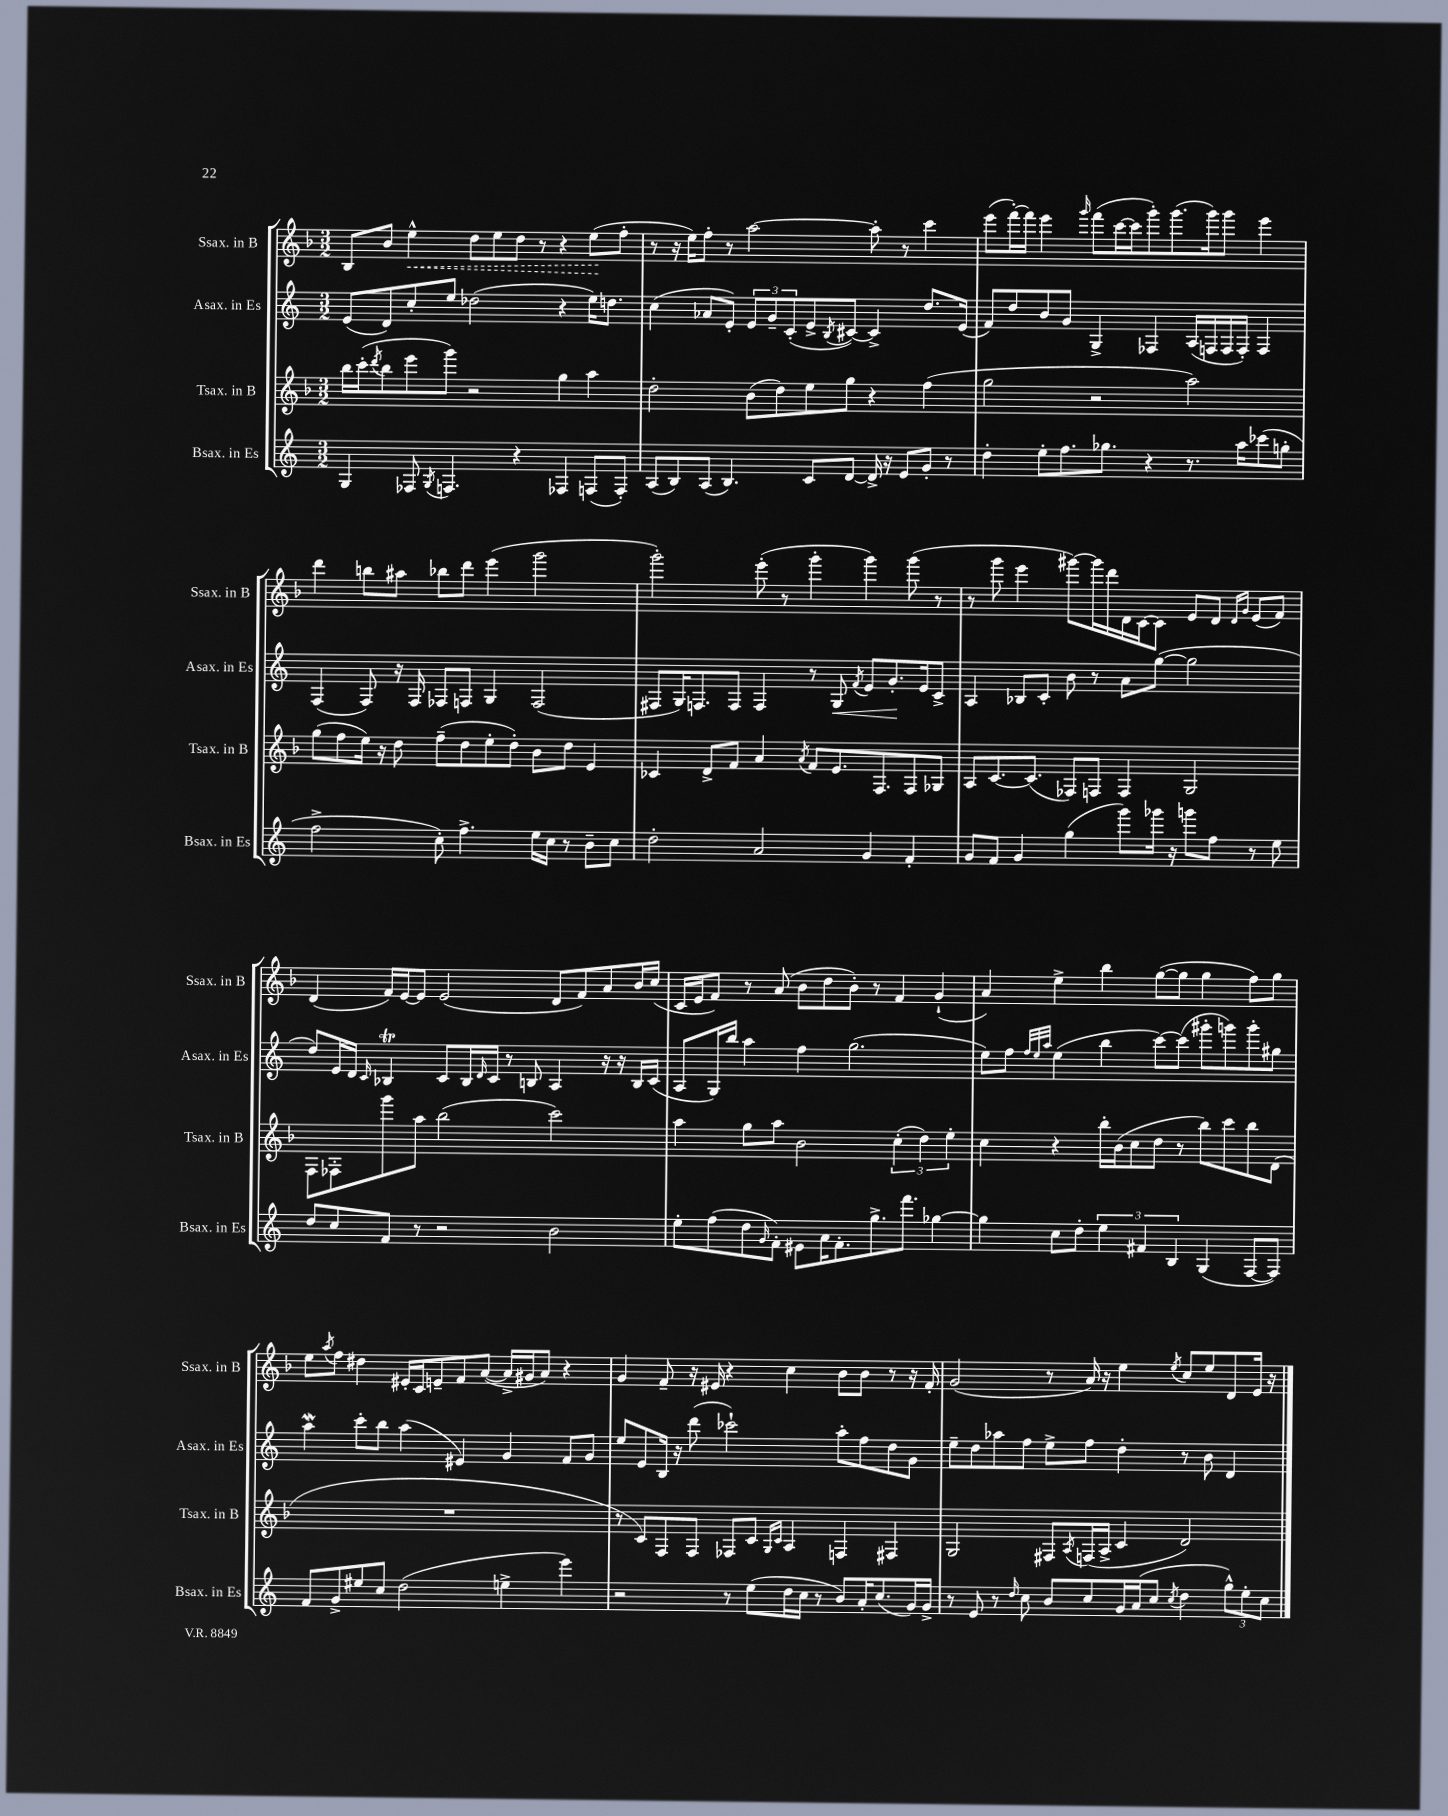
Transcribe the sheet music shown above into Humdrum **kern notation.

**kern	**kern	**kern	**dynam	**kern	**dynam
*part4	*part3	*part2	*part2	*part1	*part1
*staff4	*staff3	*staff2	*staff2	*staff1	*staff1
*I"Bsax. in Es	*I"Tsax. in B	*I"Asax. in Es	*	*I"Ssax. in B	*
*I'Bsax. in Es	*I'Tsax. in B	*I'Asax. in Es	*	*I'Ssax. in B	*
*clefG2	*clefG2	*clefG2	*	*clefG2	*
*k[]	*k[b-]	*k[]	*	*k[b-]	*
*M3/2	*M3/2	*M3/2	*	*M3/2	*
=103	=103	=103	=103	=103	=103
4G/	16bb-\LL	(8e/L	.	8B-/L	.
.	(16ccc'\J	.	.	.	.
.	8qddd/	.	.	.	.
.	8bb-\	8d/)	.	8b-/J	.
!	!	!	!	!	!LO:HP:b
8F-X/	8eee\	8cc'/	.	4ee^^\	<
8qG/	.	.	.	.	.
4.Fn/	8ggg\J)	8ee/J	.	.	.
.	2r	(2dd-X\	.	8dd\L	.
.	.	.	.	8ee\	.
4r	.	.	.	8dd\J	.
.	.	.	.	8r	.
4F-X/	4gg\	4r	.	4r	.
(8Fn/L	4aa\	16ee\KL)	.	(8ee\L	.
.	.	8.ddn\J	.	.	.
8F'/J)	.	.	.	8ff'\J	[
=104	=104	=104	=104	=104	=104
(8A/L	2dd'\	(4cc\	.	8r	.
8B/)	.	.	.	16r	.
.	.	.	.	16ee\KL)	.
(8A/J	.	8a-X/L	.	8ff'\J	.
4.B/)	.	8e'/J)	.	8r	.
.	(8b-\L	12e/L	.	[2aa\	.
.	.	12g~/	.	.	.
.	8dd\)	.	.	.	.
.	.	(12c'/	.	.	.
8c/L	8ee\	8e^/	.	.	.
.	.	8qB/	.	.	.
[8d/J	8gg\J	[8c#X/J)	.	.	.
16d^/]	4r	4c#^/]	.	8aa'\]	.
16r	.	.	.	.	.
8e/L	.	.	.	8r	.
8g'/J	(4ff\	8.dd/L	.	4ccc\	.
8r	.	.	.	.	.
.	.	(16e/Jk	.	.	.
=105	=105	=105	=105	=105	=105
4dd'\	2gg\	8f/L)	.	(8eee\L	.
.	.	8dd/	.	[16fff'\L)	.
.	.	.	.	16fff\JJ]	.
8ee'\L	.	8b/	.	4eee\	.
8.ff\	.	8g/J	.	.	.
.	.	.	.	16qqggg/	.
.	2r	4G^/	.	(8fff\L	.
8.gg-X\J	.	.	.	.	.
.	.	.	.	[16ccc\L	.
.	.	.	.	16ccc\J]	.
4r	.	4F-X/	.	8ggg'\)	.
.	.	.	.	(8.ggg\	.
8.r	2aa\)	(16A/LL	.	.	.
.	.	16Fn/	.	16ggg\k)	.
.	.	16F/	.	8ggg\J	.
16aa\KL	.	16F'/JJ)	.	.	.
(8ccc-X\	.	4F/	.	4eee\	.
8ggn'\J	.	.	.	.	.
!!LO:LB:g=z
=106	=106	=106	=106	=106	=106
2ff^\	(8gg\L	(4F/	.	4ddd\	.
.	8ff\	.	.	.	.
.	16ee\Jk)	8F/)	.	8bbn\L	.
.	16r	.	.	.	.
.	8dd\	16r	.	8aa#X\J	.
.	.	16F/	.	.	.
8cc'\)	(8ff~\L	8F-X/L	.	8bb-X\L	.
4.ff^\	8dd\	8Fn/J	.	8ddd\J	.
.	8ee'\	4G/	.	(4eee\	.
.	8dd'\J)	.	.	.	.
16ee\LL	8b-\L	(2F/	.	2ggg\	.
16cc\JJ	.	.	.	.	.
8r	8dd\J	.	.	.	.
8b~\L	4e/	.	.	.	.
8cc\J	.	.	.	.	.
=107	=107	=107	=107	=107	=107
2dd'\	4c-X/	8F#X/L	.	2ggg'\)	.
.	.	16G/K)	.	.	.
.	.	8.Fn/	.	.	.
.	8d^/L	.	.	.	.
.	8f/J	8F/J	.	.	.
2a/	4a/	4F/	.	(8eee'\	.
.	.	.	.	8r	.
.	8qa/	.	.	.	.
.	8f/L	8r	.	4ggg'\	.
!	!	!	!LO:HP:b	!	!
.	8.e/	8G/	<	.	.
.	.	8qf/	.	.	.
4g/	.	8e/L	.	4ggg\)	.
.	8.F/	.	.	.	.
.	.	8.g'/	.	.	.
4f'/	8F/	.	.	(8ggg\	.
.	.	16e/k	[	.	.
.	8G-X/J	8c^/J	.	8r	.
=108	=108	=108	=108	=108	=108
8g/L	8A/L	4A/	.	8r	.
8f/J	[8.c/	.	.	8ggg\	.
4g/	.	8B-X/L	.	4eee\	.
.	(8.c/J]	.	.	.	.
.	.	8c'/J	.	.	.
(4gg\	8F-X/L)	8b\	.	[8ggg#X\L)	.
.	8Fn/J	8r	.	16ggg#\L]	.
.	.	.	.	16ddd\	.
8ggg\L)	4F/	8a\L	.	16d\	.
.	.	.	.	[16c\J	.
16ggg-X\Jk	.	([8gg\J	.	8c\J]	.
16r	.	.	.	.	.
8gggn\L	2G/	2gg\]	.	8e/L	.
8ff\J	.	.	.	8d/J	.
.	.	.	.	16qqd/LL	.
.	.	.	.	16qqg/JJ	.
8r	.	.	.	(8e/L	.
8ee\	.	.	.	8f/J)	.
!!LO:LB:g=z
=109	=109	=109	=109	=109	=109
8dd/L	8F\L	8dd/L)	.	(4d/	.
8cc/	8F-X'\	16e/L	.	.	.
.	.	16d/JJ	.	.	.
.	.	16qqc/	.	.	.
8f/J	8ggg\	4B-XT/	.	16f/LL)	.
.	.	.	.	[16e/J	.
8r	8aa\J	.	.	8e/J]	.
2r	(2bb-\	8c/L	.	(2e/	.
.	.	16B-/L	.	.	.
.	.	16qqd/	.	.	.
.	.	16c/JJ	.	.	.
.	.	8r	.	.	.
.	.	8Bn/	.	.	.
2b\	2ccc\)	4A/	.	8d/L	.
.	.	.	.	8f/)	.
.	.	16r	.	8a/	.
.	.	16r	.	.	.
.	.	16B/LL	.	16b-/L	.
.	.	(16c/JJ	.	(16cc/JJ	.
=110	=110	=110	=110	=110	=110
8ee'\L	4aa\	8A/L	.	16c/LL	.
.	.	.	.	16e/J	.
(8ff\	.	16G/L)	.	8f/J)	.
.	.	16bb/JJ	.	.	.
8dd\	8gg\L	4aa\	.	8r	.
16qqg/	.	.	.	.	.
8f'\J)	8aa\J	.	.	(8a/	.
8e#X\L	2b-\	4ff\	.	8b-\L	.
16a\K	.	.	.	8dd\	.
8.f'\	.	.	.	.	.
.	.	(2.gg\	.	8b-'\J)	.
8.gg^\	.	.	.	8r	.
.	(6cc'\	.	.	4f/	.
8.fff\J	.	.	.	.	.
.	6dd\)	.	.	.	.
[4gg-X\	.	.	.	(4g`/	.
.	6ee'\	.	.	.	.
=111	=111	=111	=111	=111	=111
4gg-\]	4cc\	8ee\L)	.	4a/)	.
.	.	8ff\J	.	.	.
.	.	32qqff/LLL	.	.	.
.	.	32qqee/	.	.	.
.	.	32qqaa/JJJ	.	.	.
8cc\L	4r	(4ee\	.	4ee^\	.
8dd'\J	.	.	.	.	.
6ee\	16bb-'\LL	4bb\	.	4bb-\	.
.	(16b-\J	.	.	.	.
.	8cc\	.	.	.	.
6f#X/	.	.	.	.	.
.	8dd\J	[8ccc\L)	.	([8gg\L	.
6B/	.	.	.	.	.
.	8r	(8ccc\J]	.	8gg\J]	.
(4G/	8bb-\L)	8ggg#X'\L	.	4gg\	.
.	8ccc\	8gggn\)	.	.	.
[8F/L	8bb-\	8ggg'\	.	8ff\L)	.
8F/J])	(8d\J	8gg#X\J	.	8gg\J	.
!!LO:LB:g=z
=112	=112	=112	=112	=112	=112
8f/L	1.r	4aaW\	.	8ee\L	.
.	.	.	.	8qaa/	.
8g^/	.	.	.	8ff\J	.
8ee#X/	.	8ccc'\L	.	4dd#X\	.
8cc/J	.	8bb\J	.	.	.
(2dd\	.	(4aa\	.	16e#X'/LL	.
.	.	.	.	16c/J	.
.	.	.	.	8en~/	.
.	.	4e#X/)	.	8f/	.
.	.	.	.	([8a/J	.
4een^\	.	4g/	.	16a^/LL]	.
.	.	.	.	16g#X/J	.
.	.	.	.	8a/J)	.
4eee\)	.	8f/L	.	4r	.
.	.	8g/J	.	.	.
=113	=113	=113	=113	=113	=113
2r	8r	8ee/L	.	4g/	.
.	8c/L)	8e/	.	.	.
.	8F/	16B/Jk	.	8f~/	.
.	.	16r	.	.	.
.	8F/J	(8ddd\	.	16r	.
.	.	.	.	16e#X/	.
8r	8F-X/L	2ccc-X`\)	.	4r	.
(8ee\L	8c/J	.	.	.	.
.	16qqG/LL	.	.	.	.
.	16qqc/JJ	.	.	.	.
16dd\L	4A/	.	.	4cc\	.
16cc\JJ	.	.	.	.	.
8r	.	.	.	.	.
8b/L)	4Fn/	8aa'\L	.	8b-\L	.
16a'/K	.	8ff\	.	8b-\J	.
(8.cc/	.	.	.	.	.
.	4F#X/	8dd\	.	8r	.
16g/L)	.	8g\J	.	16r	.
16g^/JJ	.	.	.	16f'/	.
=114	=114	=114	=114	=114	=114
8r	2G/	8ee~\L	.	(2g/	.
8e/	.	8dd\	.	.	.
8r	.	8aa-X\	.	.	.
16qqdd/	.	.	.	.	.
8cc\	.	8ff\J	.	.	.
8b/L	8F#X/L	8ee^\L	.	8r	.
.	8qA/	.	.	.	.
8cc/	(16Fn/L	8ff\J	.	16a/)	.
.	16A^/JJ	.	.	16r	.
16g/L	4c/	4dd'\	.	4ee\	.
(16a/J	.	.	.	.	.
8cc/J	.	.	.	.	.
8qcc/	.	.	.	8qee/	.
4dd\	2d/)	8r	.	8cc/L	.
.	.	8b\	.	8ee/	.
12gg^^\L)	.	4d/	.	8d/	.
12ee'\	.	.	.	.	.
.	.	.	.	16e/Jk	.
12cc\J	.	.	.	.	.
.	.	.	.	16r	.
==	==	==	==	==	==
*-	*-	*-	*-	*-	*-
